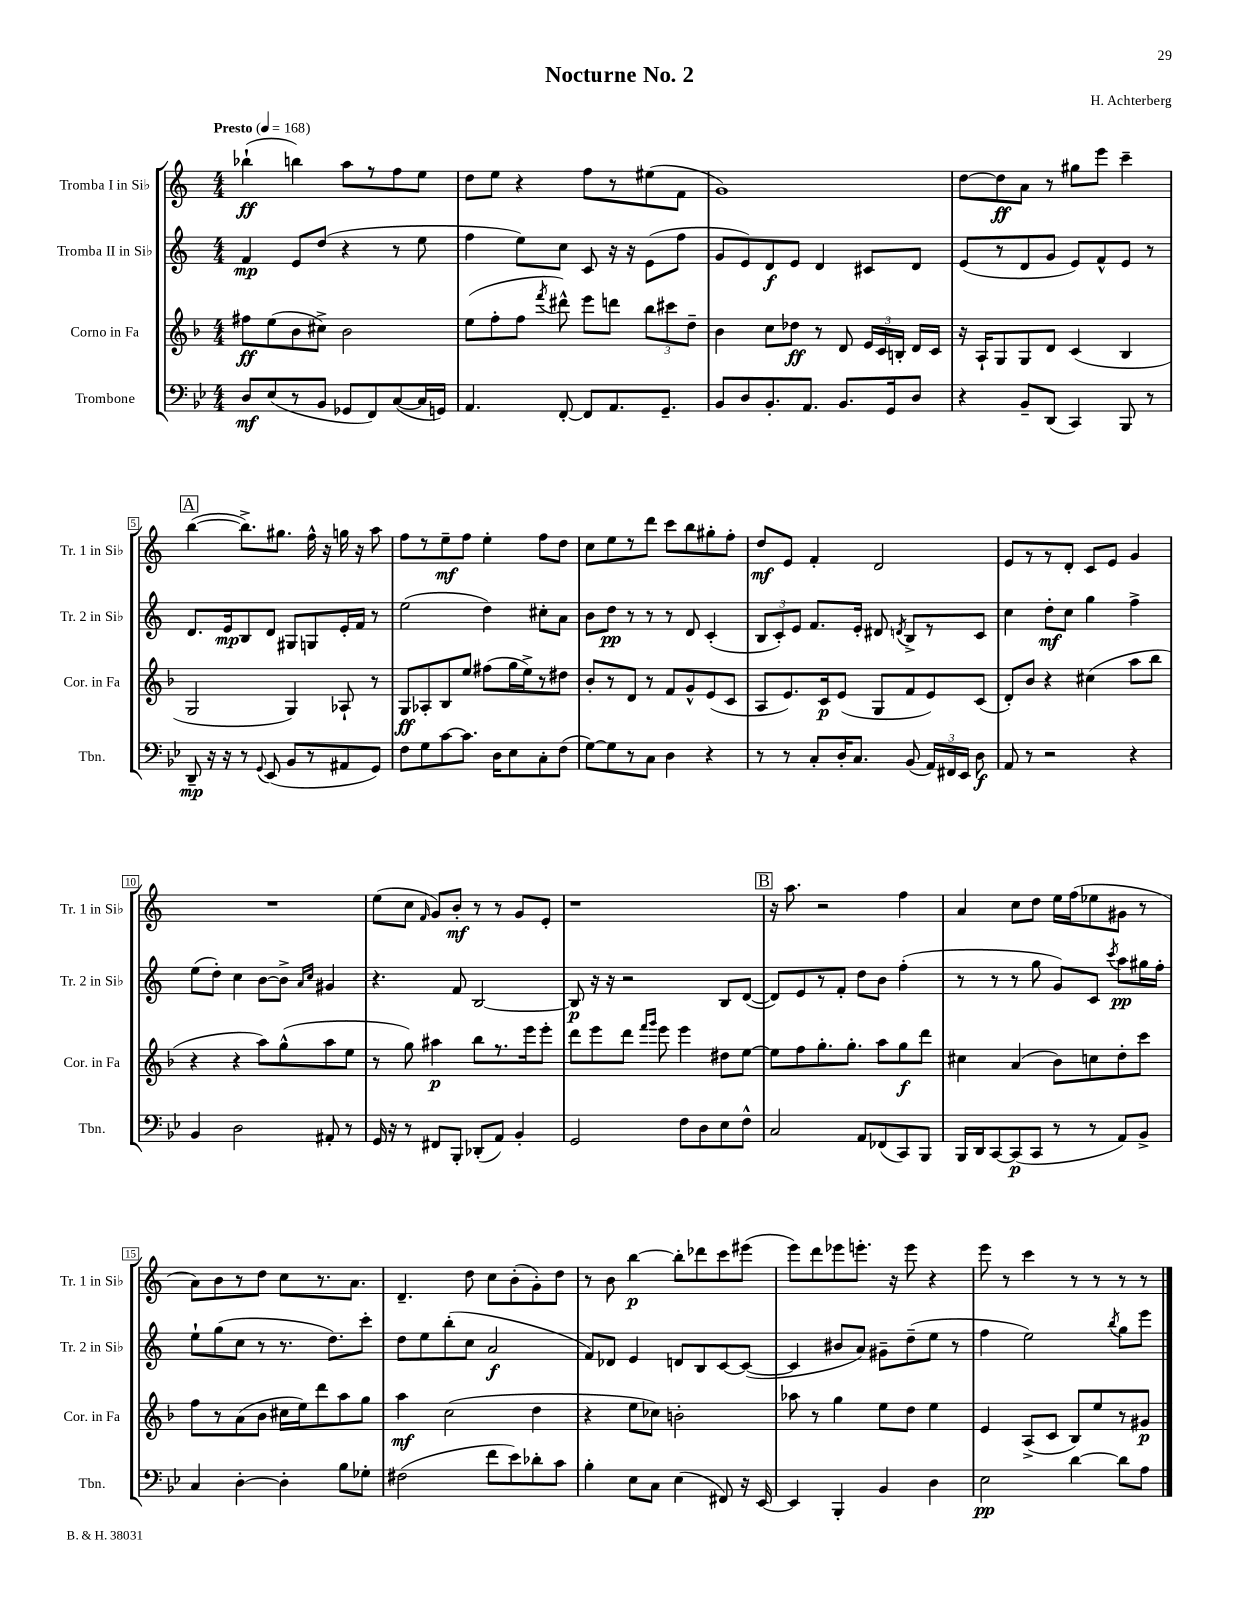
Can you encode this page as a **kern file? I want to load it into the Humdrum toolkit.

**kern	**kern	**kern	**kern
*staff4	*staff3	*staff2	*staff1
*clefF4	*clefG2	*clefG2	*clefG2
*k[b-e-]	*k[b-]	*k[]	*k[]
*M4/4	*M4/4	*M4/4	*M4/4
*MM168	*MM168	*MM168	*MM168
8D/L	8ff#\L	4f/	(4bb-`\
(8E-/	(8ee\	.	.
8r	8b-\	8e/L	4bb\)
8BB-/J	8cc#^\J)	(8dd/J	.
8GG-/L	2b-\	4r	8aa\L
8FF/)	.	.	8r
([8C/	.	8r	8ff\
16C/]L	.	8ee\	8ee\J
16GG/JJ)	.	.	.
=	=	=	=
4.AA/	(8ee\L	4ff\	8dd\L
.	8ff'\	.	8ee\J
.	8ff\J	8ee\L)	4r
.	8qfff/	.	.
[8FF'/	8ddd#^^\)	8cc\J	.
8FF/]L	8eee\L	8c/	8ff\L
8.AA/	8ddd\J	16r	8r
.	.	16r	.
.	12bb-\L	(8e\L	(8ee#\
8.GG~/J	.	.	.
.	12ccc#\	.	.
.	.	8ff\J	8f\J
.	12dd~\J	.	.
=	=	=	=
8BB-/L	4b-\	8g/L	1g)
8D/	.	8e/)	.
8.BB-'/	8cc\L	8d/	.
.	8dd-\J	8e/J	.
8.AA/J	.	.	.
.	8r	4d/	.
8.BB-/L	8d/	.	.
.	24e/LL	8c#/L	.
.	24c/	.	.
16GG/k	.	.	.
.	24B'/JJ	.	.
8D/J	16d/LL	8d/J	.
.	16c/JJ	.	.
=	=	=	=
4r	16r	(8e/L	[8dd\L
.	16A`/LK	.	.
.	8G/	8r	8dd\]
8BB-~/L	8G/	8d/	8a\J
(8DD/J	8d/J	8g/J	8r
4CC/)	(4c/	8e/L)	8gg#\L
.	.	8f^^/	8eee\J
8BBB-/	4B-/	8e/J	4ccc~\
8r	.	8r	.
=	=	=	=
8DD~/	2G/	8.d/L	([4bb\
16r	.	.	.
16r	.	16e/k	.
8r	.	8B/	8.bb^\]L)
8qqGG/	.	.	.
(8EE-/	.	8d/J	.
.	.	.	8.gg#\J
8BB-/L	4G/)	8G#/L	.
8r	.	8G/	16ff^^\
.	.	.	16r
8AA#/	8A-`/	16e'/L	16gg\
.	.	16f/JJ	16r
8GG/J)	8r	8r	8aa\
=	=	=	=
8F\L	8G/L	(2ee\	8ff\L
8G\	8A-'/	.	8r
[8c\	8B-/	.	8ee~\
8.c\]J	8ee/J	.	8ff\J
.	(8ff#\L	4dd\)	4ee'\
16D\LK	.	.	.
8E-\	16gg\L	.	.
.	16ee^\J)	.	.
8C'\	8r	8cc#'\L	8ff\L
(8F\J	8dd#\J	8a\J	8dd\J
=	=	=	=
[8G\L)	8b-'/L	8b\L	8cc\L
8G\]	8r	8dd\J	8ee\
8r	8d/J	8r	8r
8C\J	8r	8r	8ddd\J
4D\	8f/L	8r	8ccc\L
.	8g^^/	8d/	8bb\
4r	(8e/	(4c'/	8gg#'\
.	8c/J	.	8ff'\J
=	=	=	=
8r	8A/L	12B/L	8dd/L
.	.	12c'/)	.
8r	8.e/)	.	8e/J
.	.	12e/J	.
8C'/L	.	8.f/L	4f'/
.	16c/k	.	.
16D'/K	(8e/J	.	.
8.C/J	.	16e'/Jk	.
.	8G/L	8d#/	2d/
.	.	8qd/	.
(8BB-/	8f/	8B^/L	.
24AA/LL)	8e/)	8r	.
24FF#/	.	.	.
24EE-/JJ	.	.	.
8D\	(8c/J	8c/J	.
=	=	=	=
8AA/	8d'/L)	4cc\	8e/L
8r	8b-/J	.	8r
2r	4r	8dd'\L	8r
.	.	8cc\J	8d'/J
.	(4cc#\	4gg\	8c/L
.	.	.	8e/J
4r	8aa\L	4ff^\	4g/
.	8bb-\J	.	.
=	=	=	=
4BB-/	4r	(8ee\L	1r
.	.	8dd'\J)	.
2D\	4r	4cc\	.
.	8aa\L)	[8b\L	.
.	(8gg^^\	8b^\]J	.
.	.	16qqa/LL	.
.	.	16qqcc/JJ	.
8AA#'/	8aa\	4g#/	.
8r	8ee\J	.	.
=	=	=	=
16GG/	8r	4.r	(8ee\L
16r	.	.	.
8r	8gg\)	.	8cc\J
.	.	.	16qqf/
8FF#/L	4aa#\	.	8g/L)
8BBB-'/J	.	8f/	8b'/J
(8DD-'/L	8bb-\L	[2B/	8r
8AA/J)	8.r	.	8r
4BB-'/	.	.	8g/L
.	16eee\k	.	.
.	8eee'\J	.	8e'/J
=	=	=	=
2GG/	8ddd\L	8B/]	1r
.	8eee\	16r	.
.	.	16r	.
.	8ddd\J	2r	.
.	16qqfff/LL	.	.
.	16qqggg/JJ	.	.
.	8eee\	.	.
8F\L	4eee\	.	.
8D\	.	.	.
8E-\	8dd#\L	8B/L	.
8F^^\J	[8ee\J	([8d/J	.
=	=	=	=
2C/	8ee\]L	8d/]L)	16r
.	.	.	8.aa\
.	8ff\	8e/	.
.	8.gg'\	8r	2r
.	.	8f'/J	.
.	8.gg'\J	.	.
8AA/L	.	8dd\L	.
(8FF-/	8aa\L	8b\J	.
8CC/)	8gg\	(4ff'\	4ff\
8BBB-/J	8ddd\J	.	.
=	=	=	=
16BBB-/LL	4cc#\	8r	4a/
16DD/J	.	.	.
[8CC/	.	8r	.
(8CC/]	(4a/	8r	8cc\L
8CC/J	.	8gg\	8dd\J
8r	8b-\L)	8g/L)	16ee\LL
.	.	.	(16ff\J
8r	8cc\	8c/J	8ee-\
.	.	8qccc/	.
8AA/L)	8dd'\	8aa\L	8g#\J
8BB-^/J	8ccc\J	16gg#\L	8r
.	.	16ff'\JJ	.
=	=	=	=
4C/	8ff\L	8ee`\L	8a\L)
.	8r	(8gg\	8b\
[4D'\	(8a\	8cc\J	8r
.	8b-\J	8r	8dd\J
4D'\]	16cc#\LL	8.r	8cc\L
.	16ee\J)	.	.
.	8ddd\	.	8.r
.	.	8.dd\L)	.
8B-\L	8aa\	.	.
.	.	.	8.a\J
8G-'\J	8gg\J	8ccc'\J	.
=	=	=	=
(2F#\	4aa\	8dd\L	4.d~/
.	.	8ee\	.
.	(2cc\	(8bb'\	.
.	.	8cc\J	8dd\
8f\L	.	2a/	8cc\L
8e-\)	.	.	(8b'\
8d-'\	4dd\	.	8g'\)
8c\J	.	.	8dd\J
=	=	=	=
4B-'\	4r	8f/L)	8r
.	.	8d-/J	8b\
8E-\L	8ee\L	4e/	[4bb\
8C\J	8cc-\J)	.	.
(4E-\	2b'\	8d/L	8bb'\]L
.	.	8B/	8ddd-\
8FF#/)	.	[8c/	8ccc\
16r	.	(8c/_J	(8eee#\J
[16EE-/	.	.	.
=	=	=	=
4EE-/]	8aa-\	4c/]	8eee\L)
.	8r	.	8ddd\
4BBB-'/	4gg\	8b#/L	8eee-\
.	.	8a/J)	8.eee'\J
4BB-/	8ee\L	8g#~\L	.
.	.	.	16r
.	8dd\J	(8dd~\	8eee\
4D\	4ee\	8ee\J	4r
.	.	8r	.
=	=	=	=
2E-\	4e/	4ff\	8eee\
.	.	.	8r
.	(8A^/L	2ee\)	4ccc\
.	8c/J	.	.
[4d\	8B-/L)	.	8r
.	8ee/	.	8r
.	.	8qbb/	.
8d\]L	8r	8gg\L	8r
8A\J	8g#/J	8eee\J	8r
==	==	==	==
*-	*-	*-	*-
